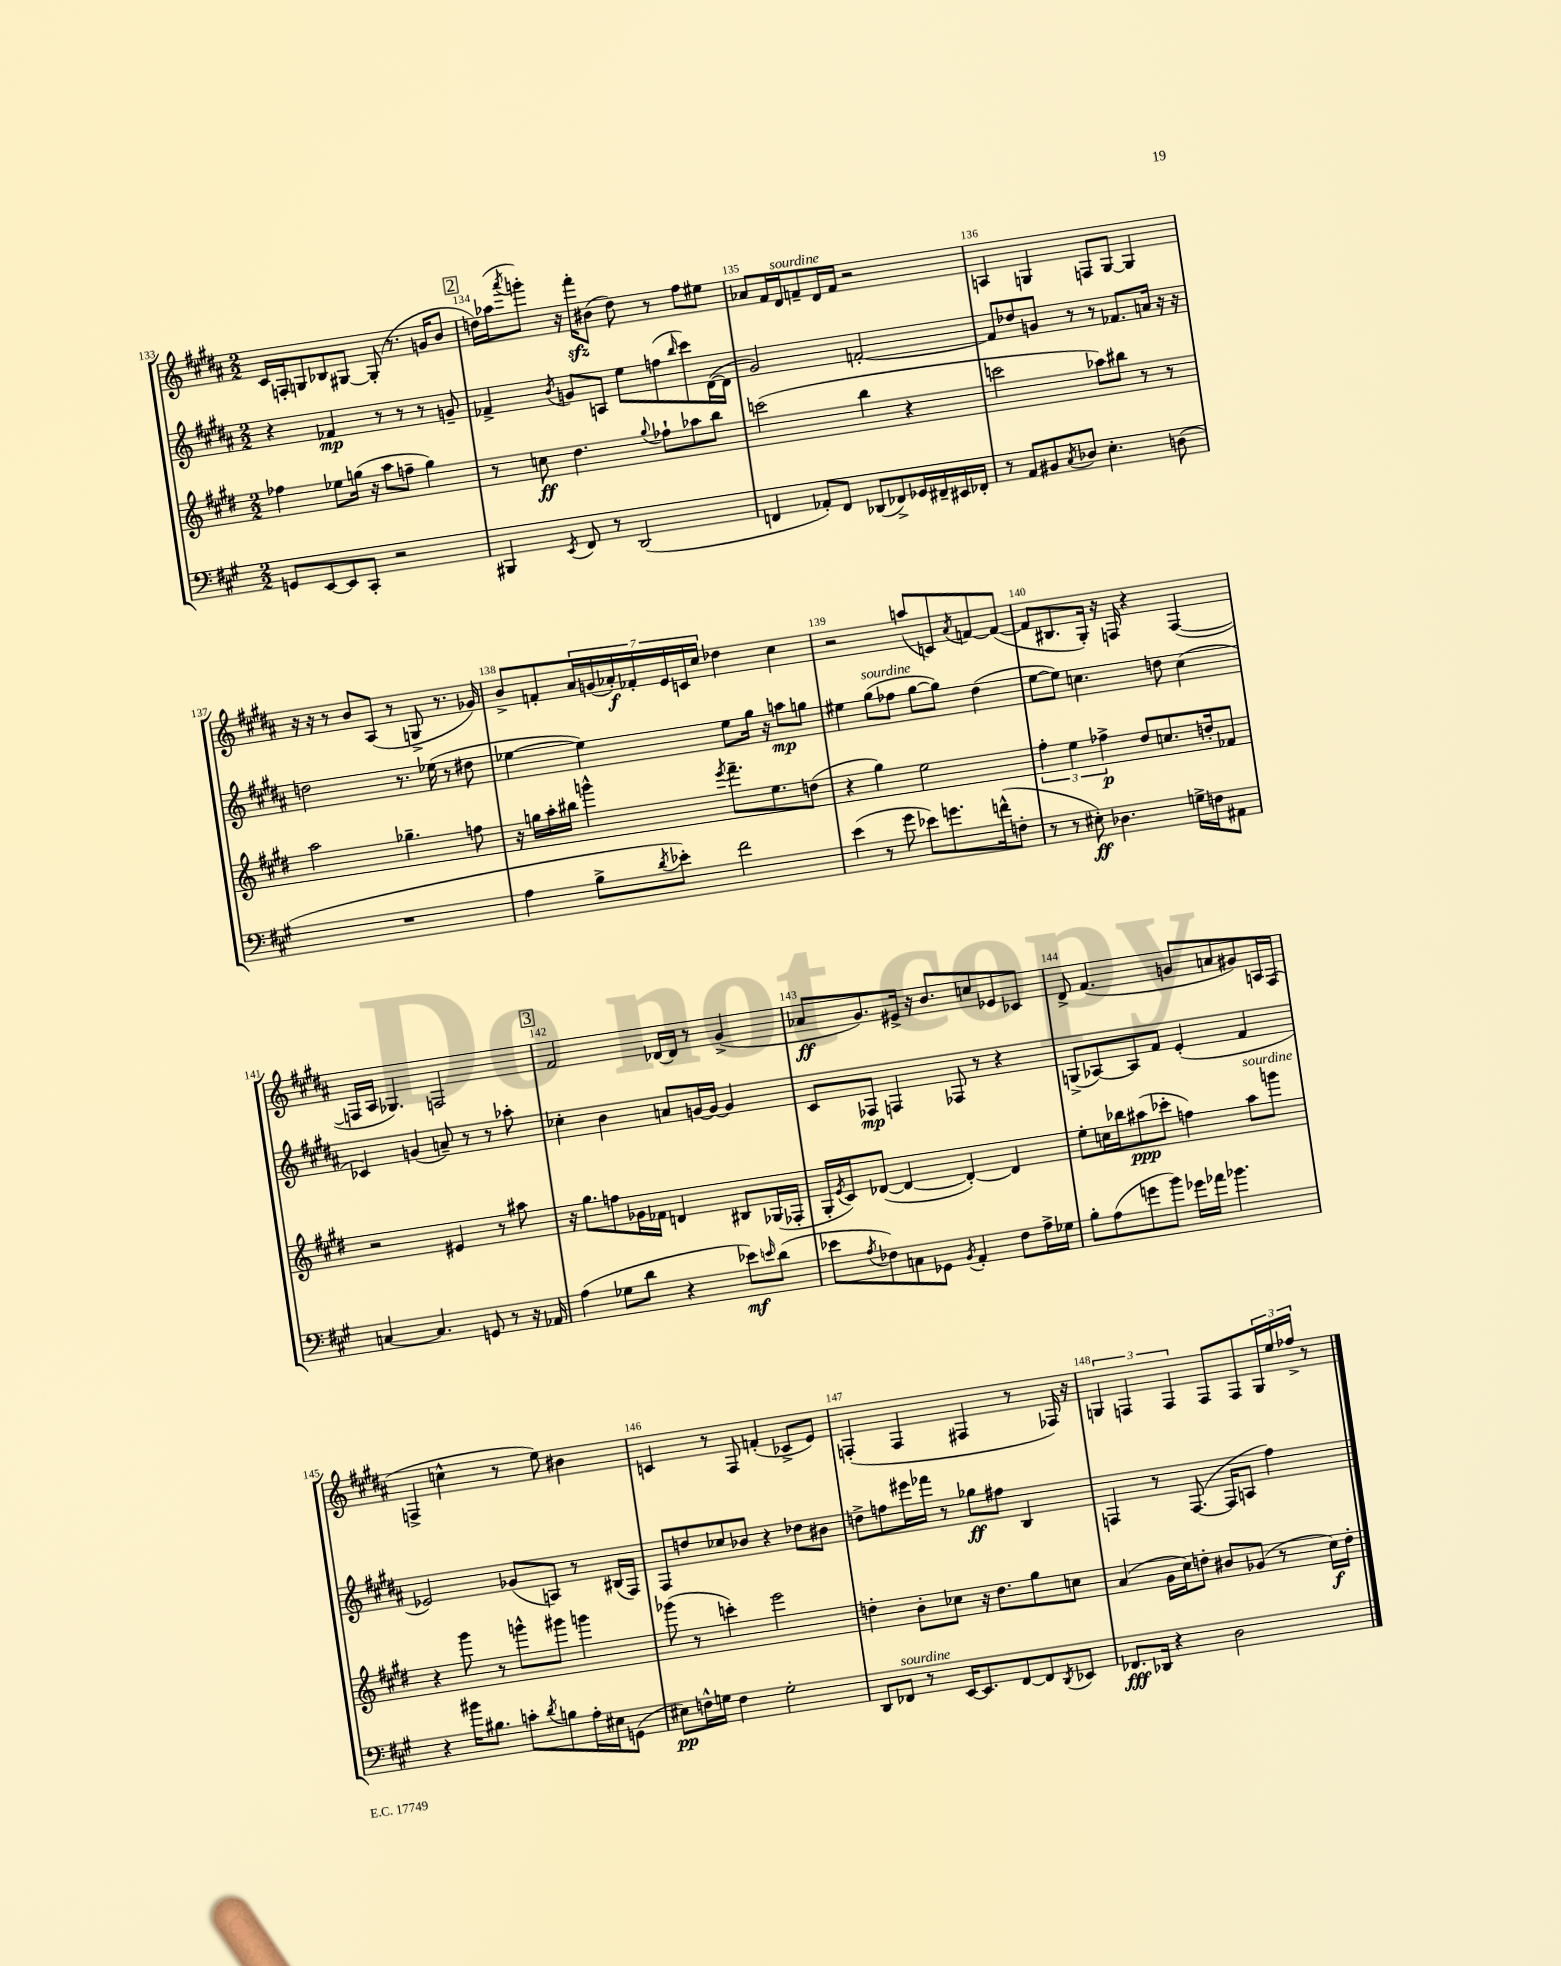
<<
\new StaffGroup <<
\new Staff = "s0" {
    \clef treble \key b \major \numericTimeSignature \time 2/2
    cis'16 f16-. g8 bes8 gis8~ gis8-.( r8. g'16 b'8 |
    \mark \markup { \box "2" } d''16) aes''16( \acciaccatura { ais'''8 } g'''8-.) r16 fis'''16-.\sfz bis'8( d''8) r8 fis''8 eis''8 |
    aes'8 fis'16 dis'16^\markup { \italic "sourdine" } f'8-- dis'16 f'16 r2 |
    a4 g4 f8 g8~ g4 |
    r16 r16 r8 b'8 ais8( r8 g8-> r8. ges'16) |
    b'8-> f'8-. \tuplet 7/4 { ais'16 g'16( aes'16-.\f) fes'16-. e'16 c'16 cis''16 } des''4 cis''4 |
    r2 a''8( c'8) \acciaccatura { ais'8 } f'8~ f'8~( |
    f'8 bis8. gis16-.) r16 f16 r4 f4~( |
    f16 ais16 ges4.) f2 |
    \mark \markup { \box "3" } fis'2 des'16~ des'16 r8 gis'4->( |
    aes'8\ff gis'8.) eis'16-> r16 b'8. c''8 ees'8 ces'8 |
    dis'8-> fis'4.( g'8 a'8 gis'8) a16 fis16( |
    f4-> c''4-^ r8 e''8) bis'4 |
    c'4 r8 fis8 f'4-.( ces'8-> e'8) |
    f4-.( f4 fis4 r8 fes16) r16 |
    \tuplet 3/2 { g4 f4 f4 } f8 f8 \tuplet 3/2 { g16 e''16 fes''16-> } r8 \bar "|." |
}
\new Staff = "s1" {
    \clef treble \key b \major \numericTimeSignature \time 2/2
    r4 fes'4\mp r8 r8 r8 g'8-- |
    \mark \markup { \box "2" } fes'4-> \acciaccatura { b'8 } g'8 a8 e''8 f''8( \grace { b''16 } cis'''8) dis'16~( dis'16 |
    gis'2) f'2~-. |
    f'8 des''8 g'8 r8 r8 fes'8. a'16 r16 r16 |
    d''2 r8. ees''16( r8 dis''8 |
    ees''4~ ees''4) ees''8 gis''16 r16 a''8\mp g''8 |
    eis''4 gis''8^\markup { \italic "sourdine" }( fes''8 gis''8~ gis''8) dis''4( |
    e''8~ e''8) c''4. d''8 c''4( |
    ces'4) g'4( a'8--) r8 r8 aes''8-. |
    \mark \markup { \box "3" } ces''4-. b'4 a'8 g'16~ g'16~ g'4 |
    cis'8 fes8\mp f4 fes8 r8 r4 |
    g8->( aes8~) aes8 fis'8 e'4-.( fis'4 |
    ees'2) ges'8( a8) r8 bis16( fis16) |
    fis8 d''8 ces''8 bes'8 r4 des''8 bis'8 |
    d''8-> f''8 eis'''16 fes'''16 r8 ges''8\ff fis''8 b4 |
    f4 r8 f8.~( f16 a8 fis''4) \bar "|." |
}
\new Staff = "s2" {
    \clef treble \key e \major \numericTimeSignature \time 2/2
    fes''4 ees''8 g''16( r16 a''8 f''8-- g''4) |
    \mark \markup { \box "2" } r8 c''8\ff dis''4. \appoggiatura { gis''8 } fes''8-! aes''8 b''8 |
    c'''2( b''4 r4 |
    c'''2 aes''8) bis''8 r8 r8 |
    a''2 ges''4.-- f''8 |
    r16 g''16 a''16-. bis''16 g'''4-^ \acciaccatura { e'''8 } fis'''8.-- e''8. d''8( |
    r4 gis''4) e''2 |
    \tuplet 3/2 { fis''4-. e''4 fes''4->\p } dis''8 c''8. d''16-. fes'8 |
    r2 eis'4 r8 ais''8 |
    \mark \markup { \box "3" } r16 gis''8. f''8 ges'16 fes'16 d'4 bis8 ges16( fes16-. |
    gis16-. \acciaccatura { e'8 } cis'16) des'8~( des'4~ des'4~-.) des'4 |
    e''8-. c''16 bes''16 ais''8\ppp( ces'''8-. f''4) ais''8^\markup { \italic "sourdine" } g'''8 |
    r4 gis'''8 r8 g'''8-^ gis'''8 g'''4 |
    ges'''8( r8 c'''4-.) e'''2 |
    d''4-. b'8-. ces''8 r16 d''8. gis''8 c''8 |
    a'4( gis'16 cis''16) d''8-. bis'8 ges'8( r8 cis''16\f) d''16-. \bar "|." |
}
\new Staff = "s3" {
    \clef bass \key a \major \numericTimeSignature \time 2/2
    g,8 e,8~ e,8 cis,8-. r2 |
    \mark \markup { \box "2" } bis,,4 \acciaccatura { e,8 } fis,8 r8 d,2( |
    f,4 aes,8-.) f,8 des,8( fes,8->) ges,16 fis,16-- eis,16 fes,16-. |
    r8 a,8 bis,8 \acciaccatura { cis8 } des8 e4.-. d8( |
    R1 |
    a4 b8-> \acciaccatura { d'8 } ees'8-.) fis'2 |
    e'4( r8 gis'8 ees'8) g'8. f'16-^( f8-. |
    r8 r8 eis8-.\ff) des4. g16-> f16 ais,8 |
    c4~ c4. g,8 r8 r16 aes,16 |
    \mark \markup { \box "3" } a4( ges8 d'8 r4 ees'8\mf) \grace { e'16 } d'8( |
    ees'8 \acciaccatura { a8 } fes8) c8 ges,8 \acciaccatura { b,8 } a,4-. fes8 a16-> ges16 |
    b8-. a8( g'8 b'8) ges'16 aes'16 bes'4. |
    r4 bis'16 bis8. c'8-. \acciaccatura { d'8 } b8 a16-. eis16 g,8( |
    eis8\pp) f16-^ g16 f4 g2-. |
    d,8 fes,8^\markup { \italic "sourdine" } r8 e,16~ e,8. fes,8~ fes,8 \acciaccatura { d,8 } ees,8 |
    fes,8.\fff des,16 r4 d2 \bar "|." |
}
>>
>>
\layout { \context { \Score currentBarNumber = #133 \override BarNumber.break-visibility = ##(#f #t #t) barNumberVisibility = #all-bar-numbers-visible } }
